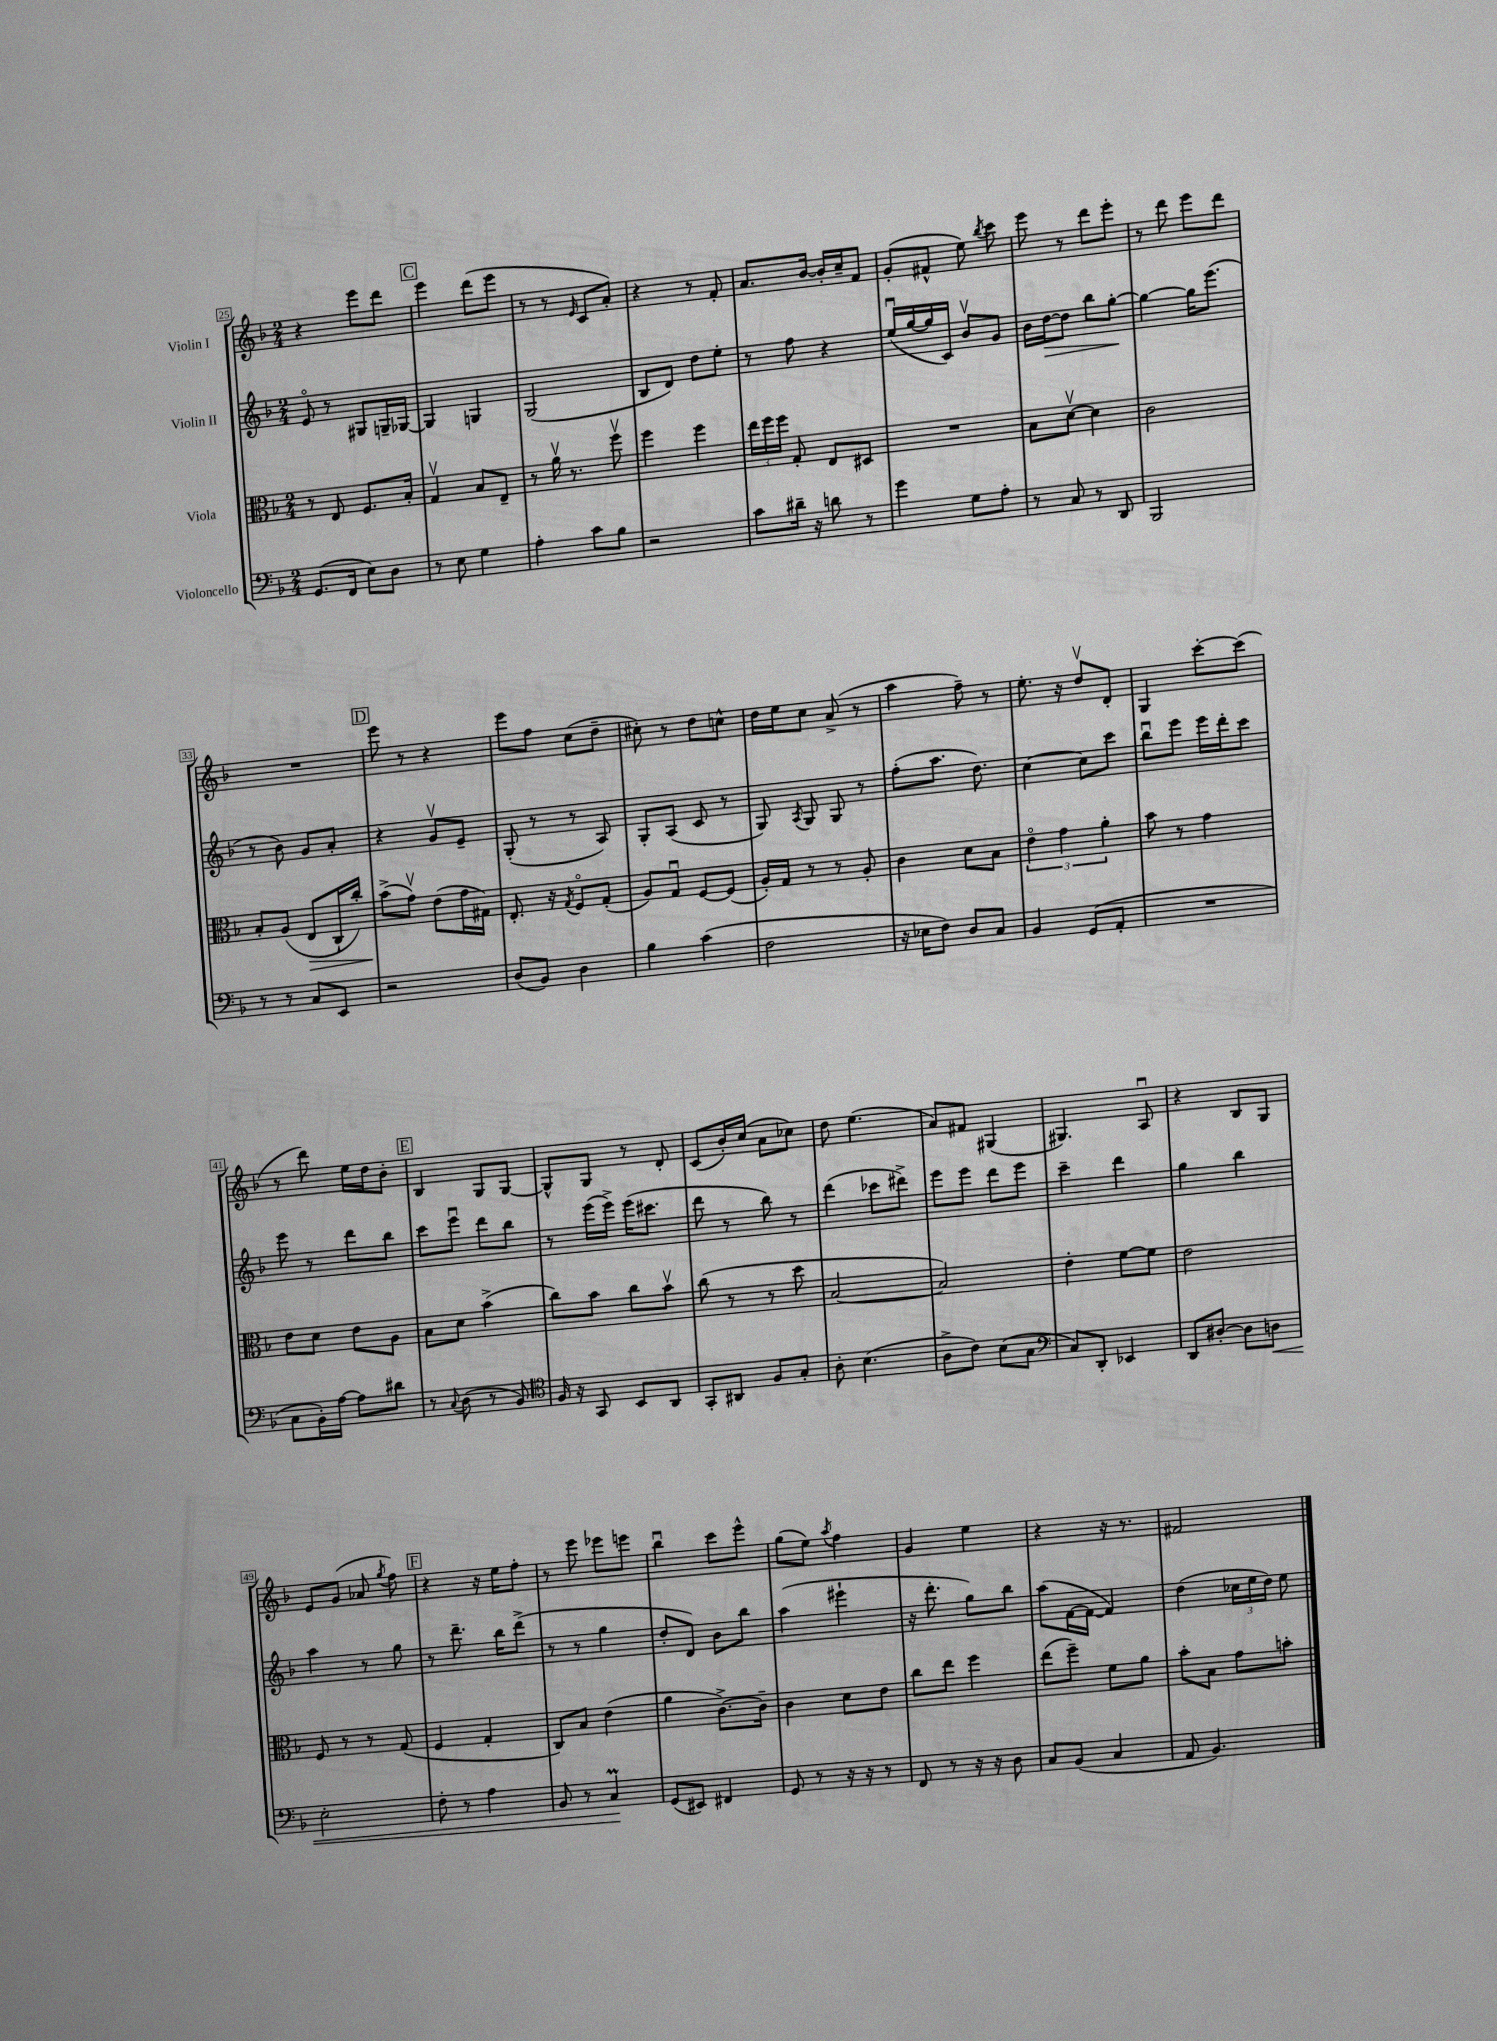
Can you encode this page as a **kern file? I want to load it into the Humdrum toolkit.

**kern	**dynam	**kern	**dynam	**kern	**dynam	**kern
*part4	*part4	*part3	*part3	*part2	*part2	*part1
*staff4	*staff4	*staff3	*staff3	*staff2	*staff2	*staff1
*I"Violoncello	*	*I"Viola	*	*I"Violin II	*	*I"Violin I
*clefF4	*	*clefC3	*	*clefG2	*	*clefG2
*k[b-]	*	*k[b-]	*	*k[b-]	*	*k[b-]
*M2/4	*	*M2/4	*	*M2/4	*	*M2/4
=25	=25	=25	=25	=25	=25	=25
(8.GG/L	.	8r	.	8e/	.	4r
.	.	8E/	.	8r	.	.
16FF/Jk	.	.	.	.	.	.
8E\L)	.	8.F/L	.	8G#X/L	.	8eee\L
8D\J	.	.	.	16Gn~/L	.	8ddd\J
.	.	16B-'/Jk	.	[16G-X/JJ	.	.
!!LO:REH:place=s1:t=C
=26	=26	=26	=26	=26	=26	=26
8r	.	4Gv/	.	4G-/]	.	4eee\
8E\	.	.	.	.	.	.
4G\	.	8B-/L	.	4Gn/	.	(8ddd\L
.	.	8E~/J	.	.	.	8eee\J
=27	=27	=27	=27	=27	=27	=27
4A'\	.	8r	.	(2G/	.	8r
.	.	16av\	.	.	.	8r
.	.	8.r	.	.	.	.
.	.	.	.	.	.	16qqe/
8c\L	.	.	.	.	.	8c/L
8B-\J	.	8ffv\	.	.	.	8a'/J)
=28	=28	=28	=28	=28	=28	=28
2r	.	4ff\	.	8B-/L	.	4r
.	.	.	.	8d/J)	.	.
.	.	4ff\	.	8dd\L	.	8r
.	.	.	.	8ee'\J	.	8f'/
=29	=29	=29	=29	=29	=29	=29
8c\L	.	24ee\LL	.	8r	.	8.a/L
.	.	24ff\	.	.	.	.
.	.	24ff\JJ	.	.	.	.
16d#X~\Jk	.	8G'/	.	8ff\	.	.
16r	.	.	.	.	.	[16b-/Jk
8dn\	.	8E/L	.	4r	.	16b-'/LL]
.	.	.	.	.	.	16cc~/J
8r	.	8D#X/J	.	.	.	8f/J
=30	=30	=30	=30	=30	=30	=30
4g\	.	2r	.	(16eeu/LL	.	(8g'/L
.	.	.	.	[16gg/	.	.
.	.	.	.	16gg/]	.	8f#X^^/J
.	.	.	.	16c/JJ)	.	.
8G\L	.	.	.	8b-v/L	.	8ee\)
.	.	.	.	.	.	8qbb-/
8A'\J	.	.	.	8g/J	.	8ccc\
=31	=31	=31	=31	=31	=31	=31
8r	.	8B-\L	.	16b-\LL	.	8eee\
!	!	!	!	!	!LO:HP:b	!
.	.	.	.	[16dd\J	>	.
8C/	.	[8dv\J	.	8dd\J]	.	8r
8r	.	4d\]	.	8bb-\L	.	8ddd\L
8DD/	.	.	.	[8gg'\J	.	8eee'\J
.	.	.	.	.	]	.
=32	=32	=32	=32	=32	=32	=32
2BBB-/	.	2c\	.	4gg\_	.	8r
.	.	.	.	.	.	8ddd\
.	.	.	.	16gg\KL]	.	8eee\L
.	.	.	.	(8.eee\J	.	.
.	.	.	.	.	.	8ddd\J
!!LO:LB:g=z
=33	=33	=33	=33	=33	=33	=33
8r	.	8B-'/L	.	8r	.	2r
8r	.	(8A/J	.	8b-\)	.	.
!	!	!	!LO:HP:b	!	!	!
8C/L	.	8E/L	>	8g/L	.	.
8EE/J	.	16C`/L	.	8a'/J	.	.
.	.	16cc'/JJ)	.	.	.	.
!!LO:REH:place=s1:t=D
=34	=34	=34	=34	=34	=34	=34
2r	.	(8b-^\L	.	4r	.	8eee\
.	.	8gv\J)	]	.	.	8r
.	.	(8e\L	.	8gv/L	.	4r
.	.	16g\L	.	8e~/J	.	.
.	.	16G#X\JJ)	.	.	.	.
=35	=35	=35	=35	=35	=35	=35
(8D/L	.	8.E'/	.	(8G'/	.	8eee\L
8BB-/J)	.	.	.	8r	.	8ff\J
.	.	16r	.	.	.	.
.	.	8qG/	.	.	.	.
4D\	.	8F/L	.	8r	.	(8cc\L
.	.	(8G'/J	.	8A/)	.	8dd~\J
=36	=36	=36	=36	=36	=36	=36
4B-\	.	8A/L)	.	8G'/L	.	8cc#X'\)
.	.	8Gu/J	.	(8A/J	.	8r
(4c\	.	[8F/L	.	8c/	.	8dd\L
.	.	(8F/J]	.	8r	.	8ccn^^\J
=37	=37	=37	=37	=37	=37	=37
2F\	.	16A'/LL)	.	8G/)	.	16dd\LL
.	.	16G/JJ	.	.	.	16ee\J
.	.	.	.	8qA/	.	.
.	.	8r	.	8G/	.	8cc\J
.	.	8r	.	8G/	.	(8a^/
.	.	8A'/	.	8r	.	8r
=38	=38	=38	=38	=38	=38	=38
16r	.	4c\	.	(8ff'\L	.	4aa\
16E-X\KL	.	.	.	.	.	.
8F\J)	.	.	.	8.aa\J	.	.
8D/L	.	8d\L	.	.	.	8ff~\)
.	.	.	.	8.dd\)	.	.
8C/J	.	8B-\J	.	.	.	8r
=39	=39	=39	=39	=39	=39	=39
4BB-/	.	6e\	.	[4cc\	.	8.ee'\
.	.	6g\	.	.	.	.
.	.	.	.	.	.	16r
(8GG/L	.	.	.	8cc\L]	.	8ddv/L
.	.	6a'\	.	.	.	.
8AA'/J	.	.	.	8ccc\J	.	8d'/J
=40	=40	=40	=40	=40	=40	=40
2r	.	8b-\	.	8bb-u\L	.	4G/
.	.	8r	.	8eee\J	.	.
.	.	4g\	.	16eee\LL	.	[8ccc'\L
.	.	.	.	16ddd'\J	.	.
.	.	.	.	8ccc\J	.	(8ccc\J]
!!LO:LB:g=z
=41	=41	=41	=41	=41	=41	=41
8C\L	.	8e\L	.	8eee\	.	8r
16BB-'\L)	.	8d\J	.	8r	.	8ddd\)
[16A\JJ	.	.	.	.	.	.
8A\L]	.	8e\L	.	8ddd\L	.	16ee\LL
.	.	.	.	.	.	16dd\J
8d#X\J	.	8A\J	.	8bb-\J	.	8b-'\J
!!LO:REH:place=s1:t=E
=42	=42	=42	=42	=42	=42	=42
8r	.	8B-\L	.	8ccc\L	.	4B-/
8qqC/	.	.	.	.	.	.
(8D\	.	8d\J	.	8eeeu\J	.	.
8r	.	(4b-^\	.	8ddd\L	.	8G/L
8BB-/)	.	.	.	8bb-\J	.	[8G/J
=43	=43	=43	=43	=43	=43	=43
*clefC4	*	*	*	*	*	*
16F/	.	8cc\L)	.	8r	.	8G^^/L]
16r	.	.	.	.	.	.
8GG/	.	8b-\J	.	(16eee\LL	.	8G/J
.	.	.	.	16eee^\JJ)	.	.
8BB-/L	.	8cc\L	.	(16eee\KL	.	8r
.	.	.	.	8.ccc#X\J	.	.
8AA/J	.	8b-v\J	.	.	.	8d'/
=44	=44	=44	=44	=44	=44	=44
8GG'/L	.	(8cc\	.	8ddd\	.	(8c/L
8AA#X/J	.	8r	.	8r	.	16b-'/L)
.	.	.	.	.	.	(16cc/JJ
8F/L	.	8r	.	8bb-\)	.	8a\L
8G'/J	.	8dd\	.	8r	.	8cc-X\J)
=45	=45	=45	=45	=45	=45	=45
8A'\	.	[2B-/	.	(4ddd\	.	8dd\
(4.B-\	.	.	.	.	.	(4.ee\
.	.	.	.	8ccc-X\L	.	.
.	.	.	.	8ddd#X^\J)	.	.
=46	=46	=46	=46	=46	=46	=46
8A^\L	.	2B-/])	.	8eee\L	.	8a/L)
8c\J)	.	.	.	8eee\J	.	8f#X/J
(8B-\L	.	.	.	8ddd\L	.	(4G#X/
8G\J	.	.	.	8eee\J	.	.
=47	=47	=47	=47	=47	=47	=47
*clefF4	*	*	*	*	*	*
8C/L)	.	4e'\	.	4ccc~\	.	4.G#X/)
8DD'/J	.	.	.	.	.	.
4EE-X/	.	[8f\L	.	4ddd\	.	.
.	.	8f\J]	.	.	.	8Au/
=48	=48	=48	=48	=48	=48	=48
8DD/L	.	2e\	.	4gg\	.	4r
[8D#X'/J	.	.	.	.	.	.
8D#\L]	.	.	.	4bb-\	.	8B-/L
!	!LO:HP:b	!	!	!	!	!
8Dn\J	<	.	.	.	.	8G/J
!!LO:LB:g=z
=49	=49	=49	=49	=49	=49	=49
2E'\	.	8F/	.	4aa\	.	8e/L
.	.	8r	.	.	.	(8g/J
.	.	8r	.	8r	.	8a-X/
.	.	.	.	.	.	8qgg/
.	.	(8G/	.	8gg\	.	8ff\)
!!LO:REH:place=s1:t=F
=50	=50	=50	=50	=50	=50	=50
8F'\	.	4F/	.	8r	.	4r
8r	.	.	.	8.ddd~\	.	.
4A\	.	4G'/	.	.	.	16r
.	.	.	.	16bb-\KL	.	16ee\KL
.	.	.	.	(8ddd^\J	.	8ff'\J
=51	=51	=51	=51	=51	=51	=51
8BB-/	.	8C/L)	.	8r	.	8r
8r	.	8B-/J	.	8r	.	8eee\
4CM/	.	(4e\	.	4gg\	.	8eee-X\L
.	.	.	.	.	.	8eeen\J
.	[	.	.	.	.	.
=52	=52	=52	=52	=52	=52	=52
(8GG/L	.	4a\	.	8dd'/L	.	4bb-u\
8EE#X/J)	.	.	.	8d/J)	.	.
4FF#X/	.	[8.c^\L)	.	8b-\L	.	8ccc\L
.	.	.	.	8bb-\J	.	8eee^^\J
.	.	16c~\Jk]	.	.	.	.
=53	=53	=53	=53	=53	=53	=53
8GG/	.	4c\	.	(4aa\	.	(8gg\L
8r	.	.	.	.	.	8ee\J)
.	.	.	.	.	.	8qaa/
16r	.	8d\L	.	4eee#X`\	.	4ff\
16r	.	.	.	.	.	.
8r	.	8e\J	.	.	.	.
=54	=54	=54	=54	=54	=54	=54
8FF/	.	8cc\L	.	16r	.	4g/
.	.	.	.	8.ddd'\	.	.
8r	.	8ee\J	.	.	.	.
16r	.	4ff\	.	8gg\L)	.	4ee\
16r	.	.	.	.	.	.
8D\	.	.	.	8bb-\J	.	.
=55	=55	=55	=55	=55	=55	=55
8C/L	.	(8ee\L	.	(8aa\L	.	4r
(8BB-/J	.	8ff~\J)	.	[16f\L	.	.
.	.	.	.	16f\JJ_	.	.
4C/	.	8f\L	.	4f/])	.	16r
.	.	.	.	.	.	8.r
.	.	8a\J	.	.	.	.
=56	=56	=56	=56	=56	=56	=56
8AA/	.	8b-'\L	.	(4dd\	.	2f#X/
4.BB-/)	.	8B-\J	.	.	.	.
.	.	8g\L	.	24cc-X\LL	.	.
.	.	.	.	24ee\	.	.
.	.	.	.	24dd\JJ)	.	.
.	.	8bn'\J	.	8ee\	.	.
==	==	==	==	==	==	==
*-	*-	*-	*-	*-	*-	*-
